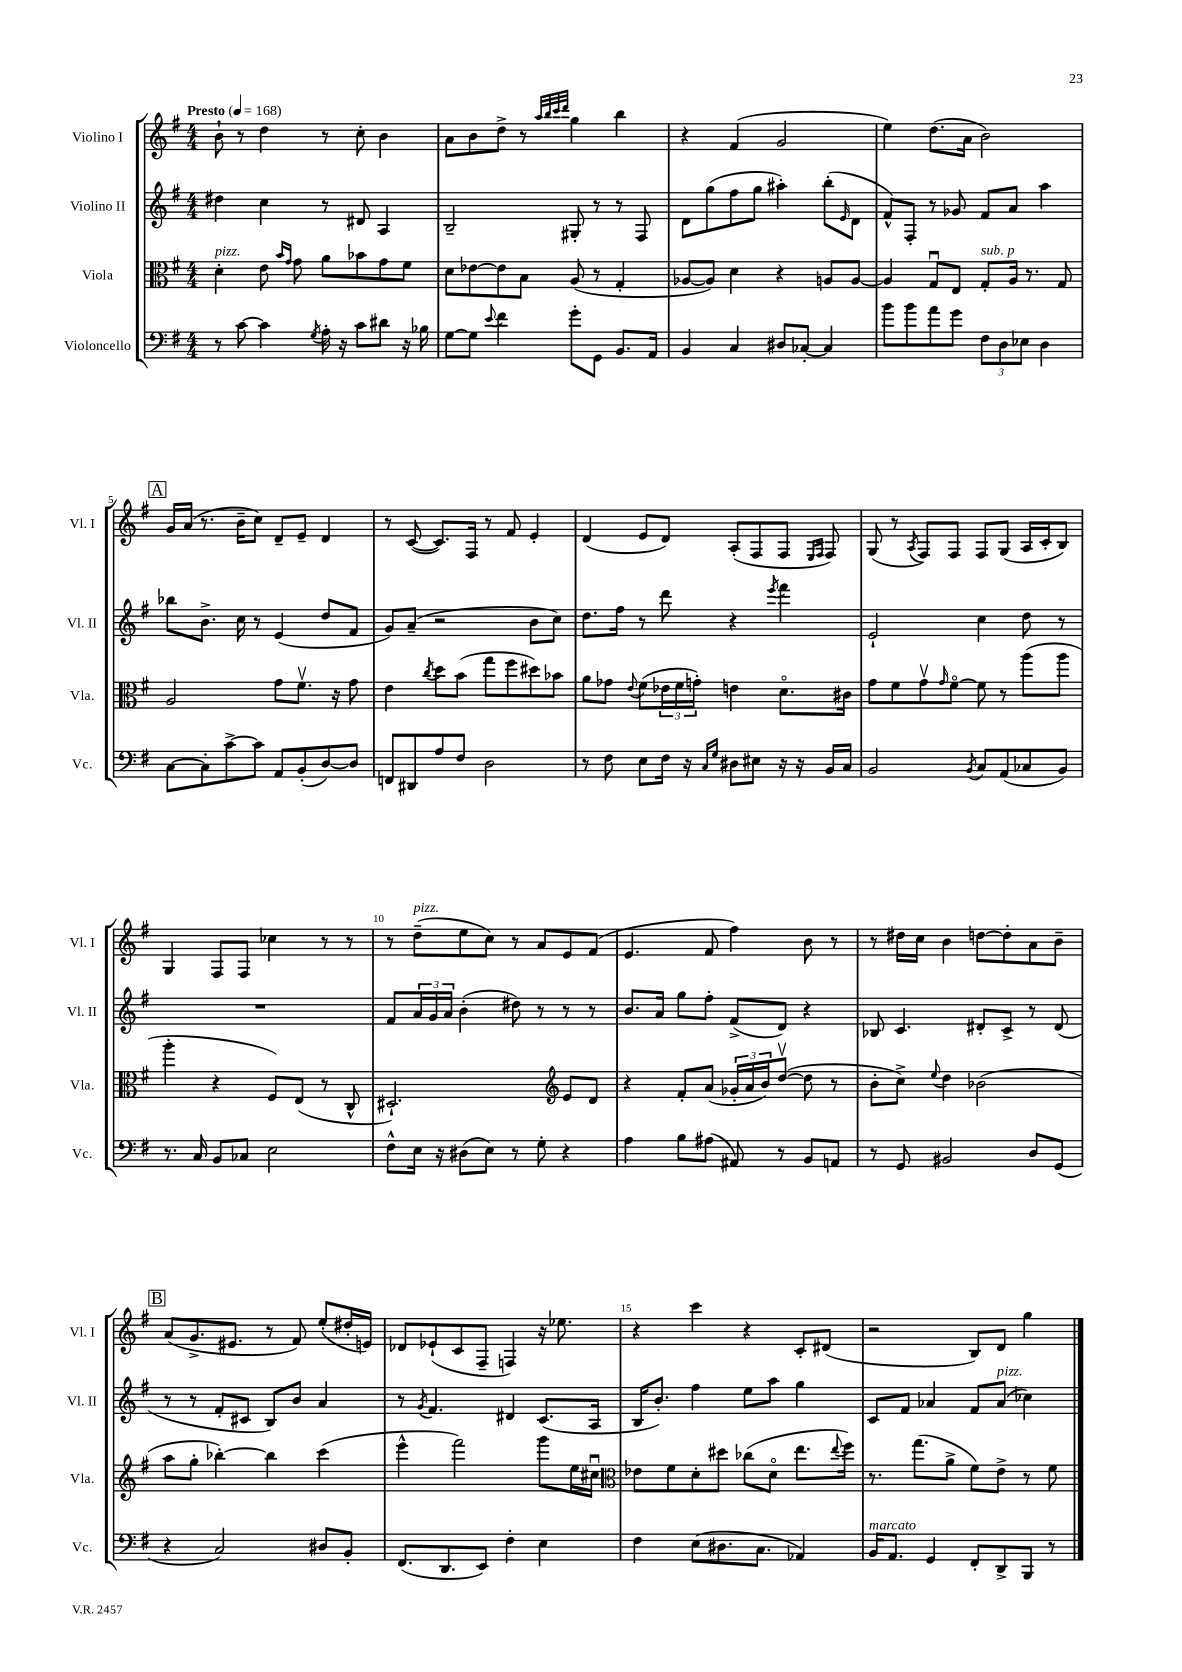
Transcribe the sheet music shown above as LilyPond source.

<<
\new StaffGroup <<
\new Staff = "s0" \with { instrumentName = "Violino I" shortInstrumentName = "Vl. I" } {
    \clef treble \key g \major \numericTimeSignature \time 4/4 \tempo "Presto" 4 = 168
    b'8-! r8 d''4 r8 c''8-. b'4 |
    a'8 b'8 d''8-> r8 \grace { a''32 b''32 c'''32 d'''32 } g''4 b''4 |
    r4 fis'4( g'2 |
    e''4) d''8.( a'16 b'2) |
    \mark \markup { \box "A" } g'16 a'16( r8. b'16-- c''8) d'8-- e'8-- d'4 |
    r8 c'8~( c'8.) fis16 r8 fis'8 e'4-. |
    d'4( e'8 d'8) a8-.( fis8 fis8 \grace { e16 fis16 } fis8) |
    g8( r8 \acciaccatura { a8 } fis8) fis8 fis8 g8( a16 c'16-. b8) |
    g4 fis8 fis8 ces''4 r8 r8 |
    r8 d''8--^\markup { \italic "pizz." }( e''8 c''8) r8 a'8 e'8 fis'8( |
    e'4. fis'8 fis''4) b'8 r8 |
    r8 dis''16 c''16 b'4 d''8~ d''8-. a'8 b'8-- |
    \mark \markup { \box "B" } a'8( g'8.-> eis'8. r8 fis'8) e''8-.( dis''16-. e'16) |
    des'8 ees'8-!( c'8 fis8-- f4) r16 ees''8. |
    r4 c'''4 r4 c'8-. dis'8( |
    r2 b8) d'8 g''4 \bar "|." |
}
\new Staff = "s1" \with { instrumentName = "Violino II" shortInstrumentName = "Vl. II" } {
    \clef treble \key g \major \numericTimeSignature \time 4/4
    dis''4 c''4 r8 dis'8 a4 |
    b2-- gis8-. r8 r8 fis8 |
    d'8 g''8( fis''8 g''8 ais''4-.) b''8-.( \grace { e'16 } d'8 |
    fis'8-^) fis8-. r8 ges'8 fis'8 a'8 a''4 |
    \mark \markup { \box "A" } bes''8 b'8.-> c''16 r8 e'4( d''8 fis'8 |
    g'8) a'8--( r2 b'8 c''8) |
    d''8. fis''16 r8 d'''8 r4 \acciaccatura { e'''8 } fis'''4 |
    e'2-! c''4 d''8 r8 |
    R1 |
    fis'8 \tuplet 3/2 { a'16 g'16 a'16 } b'4-.( dis''8) r8 r8 r8 |
    b'8. a'16 g''8 fis''8-. fis'8->( d'8) r4 |
    bes8 c'4. dis'8-. c'8-> r8 dis'8( |
    \mark \markup { \box "B" } r8 r8 fis'8-. cis'8 b8) b'8 a'4 |
    r8 \acciaccatura { g'8 } fis'4. dis'4 c'8.( a16 |
    b16 b'8.-.) fis''4 e''8 a''8 g''4 |
    c'8 fis'8 aes'4 fis'8 aes'8^\markup { \italic "pizz." }( ces''4) \bar "|." |
}
\new Staff = "s2" \with { instrumentName = "Viola" shortInstrumentName = "Vla." } {
    \clef alto \key g \major \numericTimeSignature \time 4/4
    d'4-.^\markup { \italic "pizz." } e'8 \grace { b'16 g'16 } g'8 a'8 bes'8 g'8 fis'8 |
    d'8 ees'8~ ees'8 b8 a8( r8 g4-. |
    aes8~ aes8) d'4 r4 a8 a8~ |
    a4 g8\downbow e8 g8-.^\markup { \italic "sub. p" } a16 r8. g8 |
    \mark \markup { \box "A" } a2 g'8 fis'8.\upbow r16 g'8 |
    e'4 \acciaccatura { c''8 } d''8 b'8( g''8 fis''8 dis''8) bes'8 |
    a'8 ges'8 \appoggiatura { e'8 } fis'8( \tuplet 3/2 { ees'16 fis'16 g'16-.) } e'4 d'8.\flageolet cis'16 |
    g'8 fis'8 g'8\upbow \grace { g'16 } fis'8~\flageolet fis'8 r8 a''8( a''8 |
    a''4-. r4 fis8) e8( r8 c8-^ |
    dis2.-!) \clef treble e'8 d'8 |
    r4 fis'8-. a'8( \tuplet 3/2 { ges'16-. a'16 b'16) } d''8~\upbow( d''8 r8 |
    b'8-. c''8->) \appoggiatura { e''8 } d''4 bes'2( |
    \mark \markup { \box "B" } a''8 g''8-. bes''4~-.) bes''4 c'''4( |
    e'''4-^ fis'''2) g'''8 e''16 cis''16\downbow |
    \clef alto ees'8 fis'8 d'8-. dis''8 ces''8( d'8\flageolet e''8. \appoggiatura { e''8 } fis''16) |
    r8. g''8.( a'8-> fis'8) e'8-> r8 fis'8 \bar "|." |
}
\new Staff = "s3" \with { instrumentName = "Violoncello" shortInstrumentName = "Vc." } {
    \clef bass \key g \major \numericTimeSignature \time 4/4
    r8 c'8~ c'4 \acciaccatura { g8 } a16-. r16 c'8 dis'8 r16 bes16 |
    g8~ g8 \appoggiatura { e'8 } fis'4 g'8-. g,8 b,8. a,16 |
    b,4 c4 dis8 ces8~-. ces4 |
    b'8 b'8 a'8 g'8 \tuplet 3/2 { fis8 d8 ees8 } d4 |
    \mark \markup { \box "A" } c8~ c8-. c'8~-> c'8 a,8 b,8-.( d8~) d8 |
    f,8 dis,8 a8 fis8 d2 |
    r8 fis8 e8 fis16 r16 \grace { c16 g16 } dis8 eis8 r16 r16 b,16 c16 |
    b,2 \acciaccatura { b,8 } c8 a,8( ces8 b,8) |
    r8. c16 b,8 ces8 e2 |
    fis8-^ e16 r16 dis8( e8) r8 g8-. r4 |
    a4 b8 ais8( ais,8) r8 b,8 a,8 |
    r8 g,8 bis,2 d8 g,8( |
    \mark \markup { \box "B" } r4 c2) dis8 b,8-. |
    fis,8.( d,8. e,8) fis4-. e4 |
    fis4 e8( dis8. c8. aes,4) |
    b,16^\markup { \italic "marcato" } a,8. g,4 fis,8-. d,8-> b,,8 r8 \bar "|." |
}
>>
>>
\layout { \context { \Score \override BarNumber.break-visibility = ##(#f #t #t) barNumberVisibility = #(every-nth-bar-number-visible 5) } }
